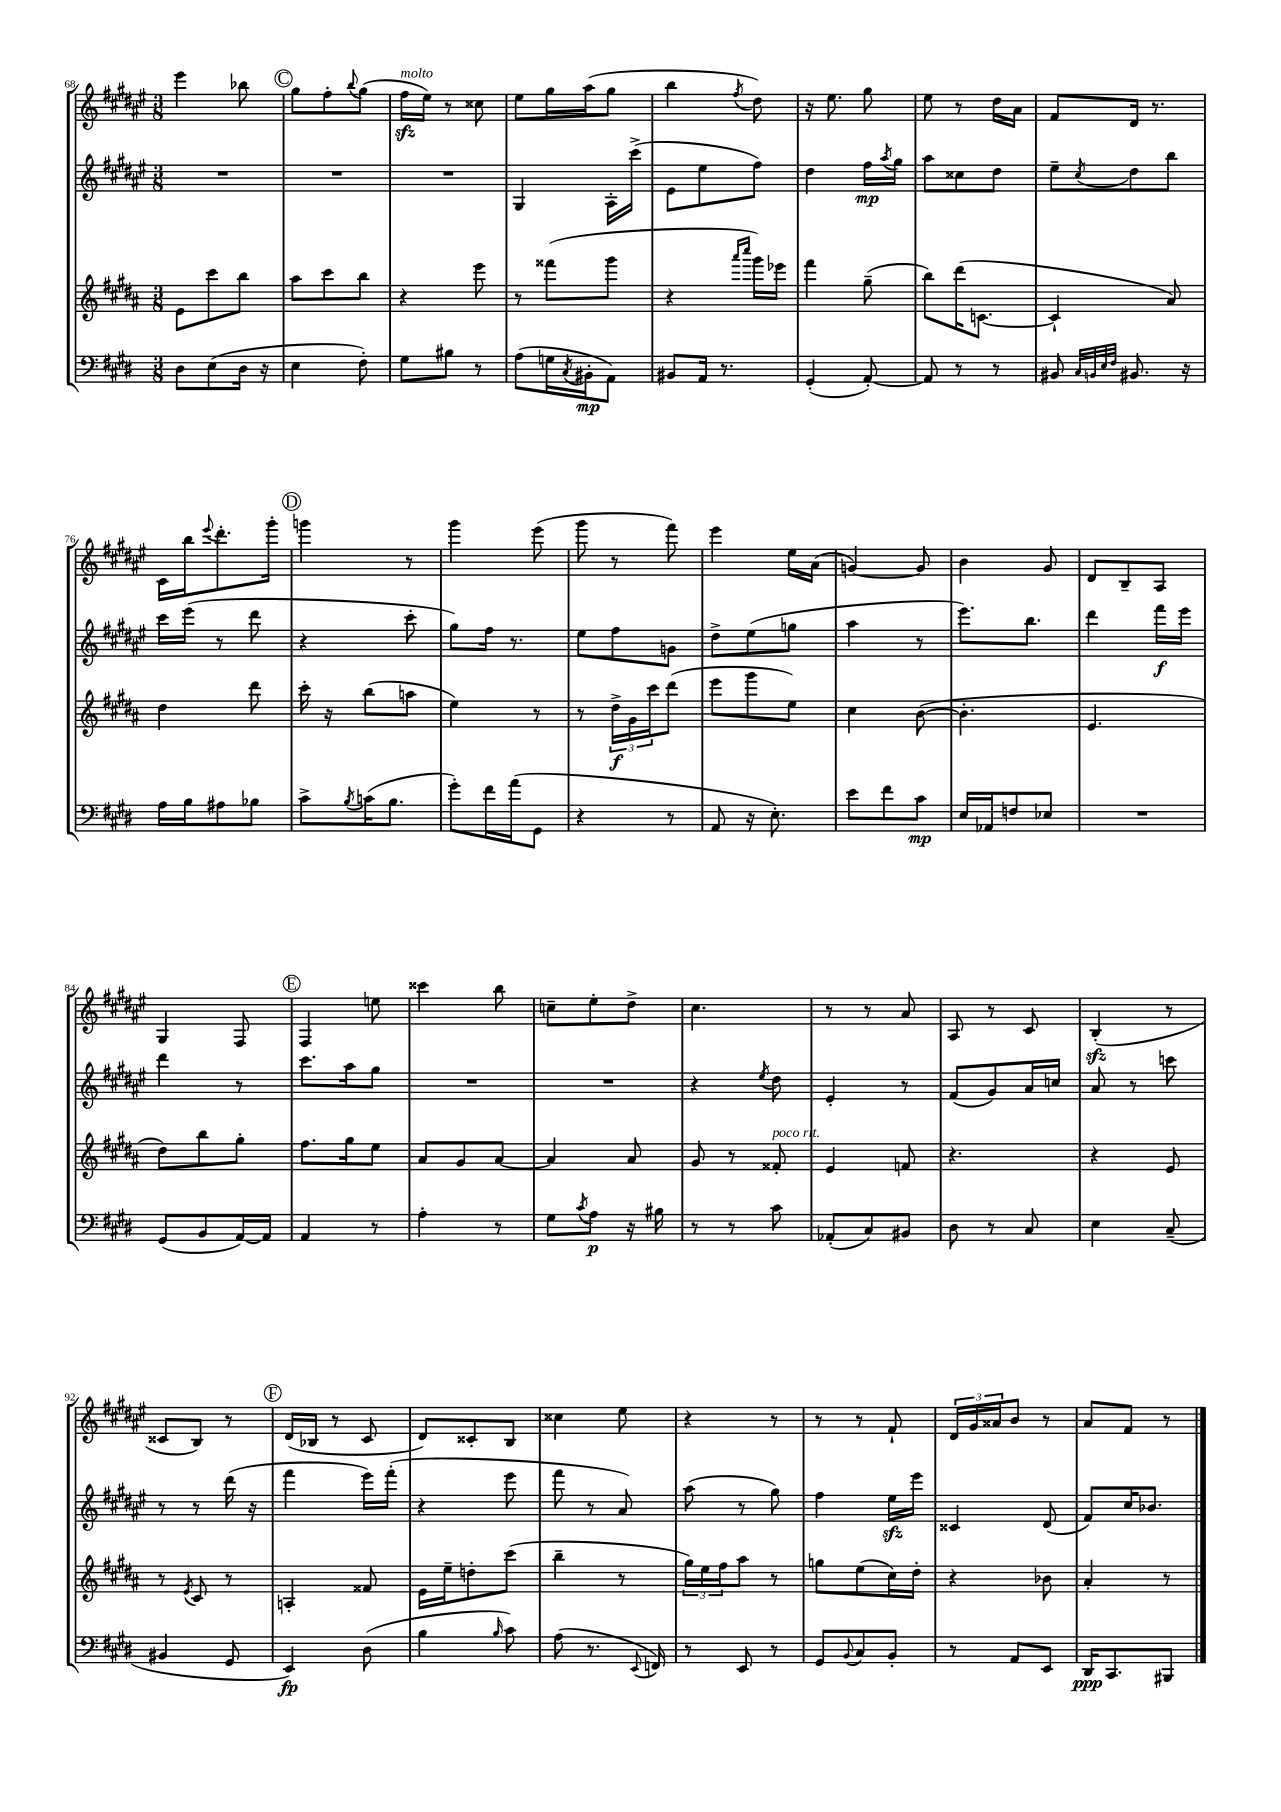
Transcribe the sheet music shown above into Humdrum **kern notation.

**kern	**dynam	**kern	**dynam	**kern	**dynam	**kern
*part4	*part4	*part3	*part3	*part2	*part2	*part1
*staff4	*staff4	*staff3	*staff3	*staff2	*staff2	*staff1
*clefF4	*	*clefG2	*	*clefG2	*	*clefG2
*k[f#c#g#d#]	*	*k[f#c#g#d#a#]	*	*k[f#c#g#d#a#e#]	*	*k[f#c#g#d#a#e#]
*M3/8	*	*M3/8	*	*M3/8	*	*M3/8
=68	=68	=68	=68	=68	=68	=68
8D#\L	.	8e\L	.	4.r	.	4eee#\
(8E\	.	8ccc#\	.	.	.	.
16D#\Jk	.	8bb\J	.	.	.	8bb-X\
16r	.	.	.	.	.	.
!!LO:REH:place=s1:t=C
=69	=69	=69	=69	=69	=69	=69
4E\	.	8aa#\L	.	4.r	.	8gg#\L
.	.	8ccc#\	.	.	.	8ff#'\
.	.	.	.	.	.	8qqbb/
8F#'\)	.	8bb\J	.	.	.	(8gg#\J
=70	=70	=70	=70	=70	=70	=70
!	!	!	!	!	!	!LO:TX:a:i:t=molto
8G#\L	.	4r	.	4.r	.	16ff#zz\LL
.	.	.	.	.	.	16ee#\JJ)
8B#X\J	.	.	.	.	.	8r
8r	.	8eee\	.	.	.	8cc##X\
=71	=71	=71	=71	=71	=71	=71
(8A\L	.	8r	.	4G#/	.	8ee#\L
16Gn\L	.	(8fff##X\L	.	.	.	16gg#\L
8qC#/	.	.	.	.	.	.
16BB#X'\J	mp	.	.	.	.	(16aa#\J
8AA\J)	.	8ggg#\J	.	16A#'\LL	.	8gg#\J
.	.	.	.	(16ccc#^\JJ	.	.
=72	=72	=72	=72	=72	=72	=72
8BB#X/L	.	4r	.	8e#\L	.	4bb\
16AA/Jk	.	.	.	8ee#\	.	.
8.r	.	.	.	.	.	.
.	.	16qqaaa#/LL	.	.	.	.
.	.	16qqcccc#/JJ	.	.	.	8qff#/
.	.	16ggg#\LL)	.	8ff#\J)	.	8dd#\)
.	.	16eee-X\JJ	.	.	.	.
=73	=73	=73	=73	=73	=73	=73
(4GG#'/	.	4fff#\	.	4dd#\	.	16r
.	.	.	.	.	.	8.ee#\
[8AA'/)	.	(8gg#~\	.	16ff#\LL	mp	8gg#\
.	.	.	.	8qaa#/	.	.
.	.	.	.	16gg#\JJ	.	.
=74	=74	=74	=74	=74	=74	=74
8AA/]	.	8bb\L)	.	8aa#\L	.	8ee#\
8r	.	(16ddd#\K	.	8cc##X\	.	8r
.	.	[8.cn\J	.	.	.	.
8r	.	.	.	8dd#\J	.	16dd#\LL
.	.	.	.	.	.	16a#\JJ
=75	=75	=75	=75	=75	=75	=75
8BB#X/	.	4c`/]	.	8ee#~\L	.	8f#/L
32qqC#/LLL	.	.	.	.	.	.
32qqBBn/	.	.	.	.	.	.
32qqE/	.	.	.	.	.	.
32qqF#/JJJ	.	.	.	8qcc#/	.	.
8.BB#X/	.	.	.	8dd#\	.	16d#/Jk
.	.	.	.	.	.	8.r
.	.	8a#/)	.	8bb\J	.	.
16r	.	.	.	.	.	.
!!LO:LB:g=z
=76	=76	=76	=76	=76	=76	=76
16A\LL	.	4dd#\	.	16ccc#\LL	.	16c#\LL
16B\J	.	.	.	(16eee#\JJ	.	16bb\J
.	.	.	.	.	.	8qqeee#/
8A#X\	.	.	.	8r	.	8.ddd#'\
8B-X\J	.	8ddd#\	.	8ddd#\	.	.
.	.	.	.	.	.	16ggg#'\Jk
!!LO:REH:place=s1:t=D
=77	=77	=77	=77	=77	=77	=77
8c#^\L	.	16ccc#'\	.	4r	.	4gggn\
.	.	16r	.	.	.	.
8qB/	.	.	.	.	.	.
(16cn\K	.	(8bb\L	.	.	.	.
8.B\J	.	.	.	.	.	.
.	.	8aan\J	.	8ccc#'\	.	8r
=78	=78	=78	=78	=78	=78	=78
8g#'\L)	.	4ee\)	.	8gg#\L)	.	4ggg#\
16f#\L	.	.	.	16ff#\Jk	.	.
(16a\J	.	.	.	8.r	.	.
8GG#\J	.	8r	.	.	.	(8eee#\
=79	=79	=79	=79	=79	=79	=79
4r	.	8r	.	8ee#\L	.	8ggg#\
.	.	24dd#^\LL	f	8ff#\	.	8r
.	.	24g#\	.	.	.	.
.	.	24ccc#\J	.	.	.	.
8r	.	(8ddd#\J	.	8gn\J	.	8fff#\)
=80	=80	=80	=80	=80	=80	=80
8AA/	.	8eee\L	.	8dd#^\L	.	4eee#\
16r	.	8ggg#\	.	(8ee#\	.	.
8.E'\)	.	.	.	.	.	.
.	.	8ee\J)	.	8ggn\J	.	16ee#\LL
.	.	.	.	.	.	(16a#\JJ
=81	=81	=81	=81	=81	=81	=81
8e\L	.	4cc#\	.	4aa#\	.	[4gn/)
8f#\	.	.	.	.	.	.
8c#\J	mp	([8b\	.	8r	.	8g/]
=82	=82	=82	=82	=82	=82	=82
16E/LL	.	4.b'\]	.	8.eee#\L)	.	4b\
16AA-X/J	.	.	.	.	.	.
8Fn/	.	.	.	.	.	.
.	.	.	.	8.bb\J	.	.
8E-X/J	.	.	.	.	.	8g#/
=83	=83	=83	=83	=83	=83	=83
4.r	.	4.e/	.	4ddd#\	.	8d#/L
.	.	.	.	.	.	8B~/
.	.	.	.	16fff#\LL	f	8A#/J
.	.	.	.	16eee#\JJ	.	.
!!LO:LB:g=z
=84	=84	=84	=84	=84	=84	=84
(8GG#/L	.	8dd#\L)	.	4ddd#\	.	4G#/
8BB/	.	8bb\	.	.	.	.
[16AA/L)	.	8gg#'\J	.	8r	.	8F#/
16AA/JJ]	.	.	.	.	.	.
!!LO:REH:place=s1:t=E
=85	=85	=85	=85	=85	=85	=85
4AA/	.	8.ff#\L	.	8.ccc#\L	.	4F#/
.	.	16gg#\k	.	16aa#\k	.	.
8r	.	8ee\J	.	8gg#\J	.	8een\
=86	=86	=86	=86	=86	=86	=86
4A'\	.	8a#/L	.	4.r	.	4ccc##X\
.	.	8g#/	.	.	.	.
8r	.	[8a#/J	.	.	.	8bb\
=87	=87	=87	=87	=87	=87	=87
8G#\L	.	4a#/]	.	4.r	.	8ccn~\L
8qc#/	.	.	.	.	.	.
8A\J	p	.	.	.	.	8ee#'\
16r	.	8a#/	.	.	.	8dd#^\J
16B#X\	.	.	.	.	.	.
=88	=88	=88	=88	=88	=88	=88
8r	.	8g#/	.	4r	.	4.cc#\
8r	.	8r	.	.	.	.
.	.	.	.	8qee#/	.	.
!	!	!LO:TX:a:i:t=poco rit.	!	!	!	!
8c#\	.	8f##X'/	.	8dd#\	.	.
=89	=89	=89	=89	=89	=89	=89
(8AA-X'/L	.	4e/	.	4e#'/	.	8r
8C#/)	.	.	.	.	.	8r
8BB#X/J	.	8fn/	.	8r	.	8a#/
=90	=90	=90	=90	=90	=90	=90
8D#\	.	4.r	.	(8f#/L	.	8A#/
8r	.	.	.	8g#/)	.	8r
8C#/	.	.	.	16a#/L	.	8c#/
.	.	.	.	16ccn/JJ	.	.
=91	=91	=91	=91	=91	=91	=91
4E\	.	4r	.	8a#/	.	(4Bzz'/
.	.	.	.	8r	.	.
(8C#~/	.	8e/	.	8cccn\	.	8r
!!LO:LB:g=z
=92	=92	=92	=92	=92	=92	=92
4BB#X/	.	8r	.	8r	.	8c##X/L
.	.	8qe/	.	.	.	.
.	.	8c#/	.	8r	.	8B/J)
8GG#/	.	8r	.	(16ddd#\	.	8r
.	.	.	.	16r	.	.
!!LO:REH:place=s1:t=F
=93	=93	=93	=93	=93	=93	=93
4EE/)	fp	4An'/	.	4fff#\	.	(16d#/LL
.	.	.	.	.	.	16B-X/JJ
.	.	.	.	.	.	8r
(8D#\	.	8f##X/	.	16eee#\LL)	.	8c#/
.	.	.	.	(16fff#'\JJ	.	.
=94	=94	=94	=94	=94	=94	=94
4B\	.	16e\LL	.	4r	.	8d#/L)
.	.	16ee~\J	.	.	.	.
.	.	8ddn'\	.	.	.	8c##X'/
16qqB/	.	.	.	.	.	.
8c#\)	.	(8ccc#\J	.	8eee#\	.	8B/J
=95	=95	=95	=95	=95	=95	=95
(8A\	.	4bb~\	.	8fff#\	.	4cc##X\
8.r	.	.	.	8r	.	.
.	.	8r	.	8a#/)	.	8ee#\
8qqEE/	.	.	.	.	.	.
16FFn/)	.	.	.	.	.	.
=96	=96	=96	=96	=96	=96	=96
8r	.	24gg#\LL)	.	(8aa#\	.	4r
.	.	24ee\	.	.	.	.
.	.	24ff#\J	.	.	.	.
8EE/	.	8aa#\J	.	8r	.	.
8r	.	8r	.	8gg#\)	.	8r
=97	=97	=97	=97	=97	=97	=97
8GG#/L	.	8ggn\L	.	4ff#\	.	8r
8qqBB/	.	.	.	.	.	.
8C#/	.	(8ee\	.	.	.	8r
8BB'/J	.	16cc#\L)	.	16ee#zz\LL	.	8f#`/
.	.	16dd#'\JJ	.	16eee#\JJ	.	.
=98	=98	=98	=98	=98	=98	=98
8r	.	4r	.	4c##X/	.	24d#/LL
.	.	.	.	.	.	24g#/
.	.	.	.	.	.	24a##X/J
8AA/L	.	.	.	.	.	8b/J
8EE/J	.	8b-X\	.	(8d#/	.	8r
=99	=99	=99	=99	=99	=99	=99
16DD#/KL	ppp	4a#'/	.	8f#/L)	.	8a#/L
8.CC#/	.	.	.	.	.	.
.	.	.	.	16cc#/K	.	8f#/J
.	.	.	.	8.b-X/J	.	.
8BBB#X/J	.	8r	.	.	.	8r
==	==	==	==	==	==	==
*-	*-	*-	*-	*-	*-	*-
